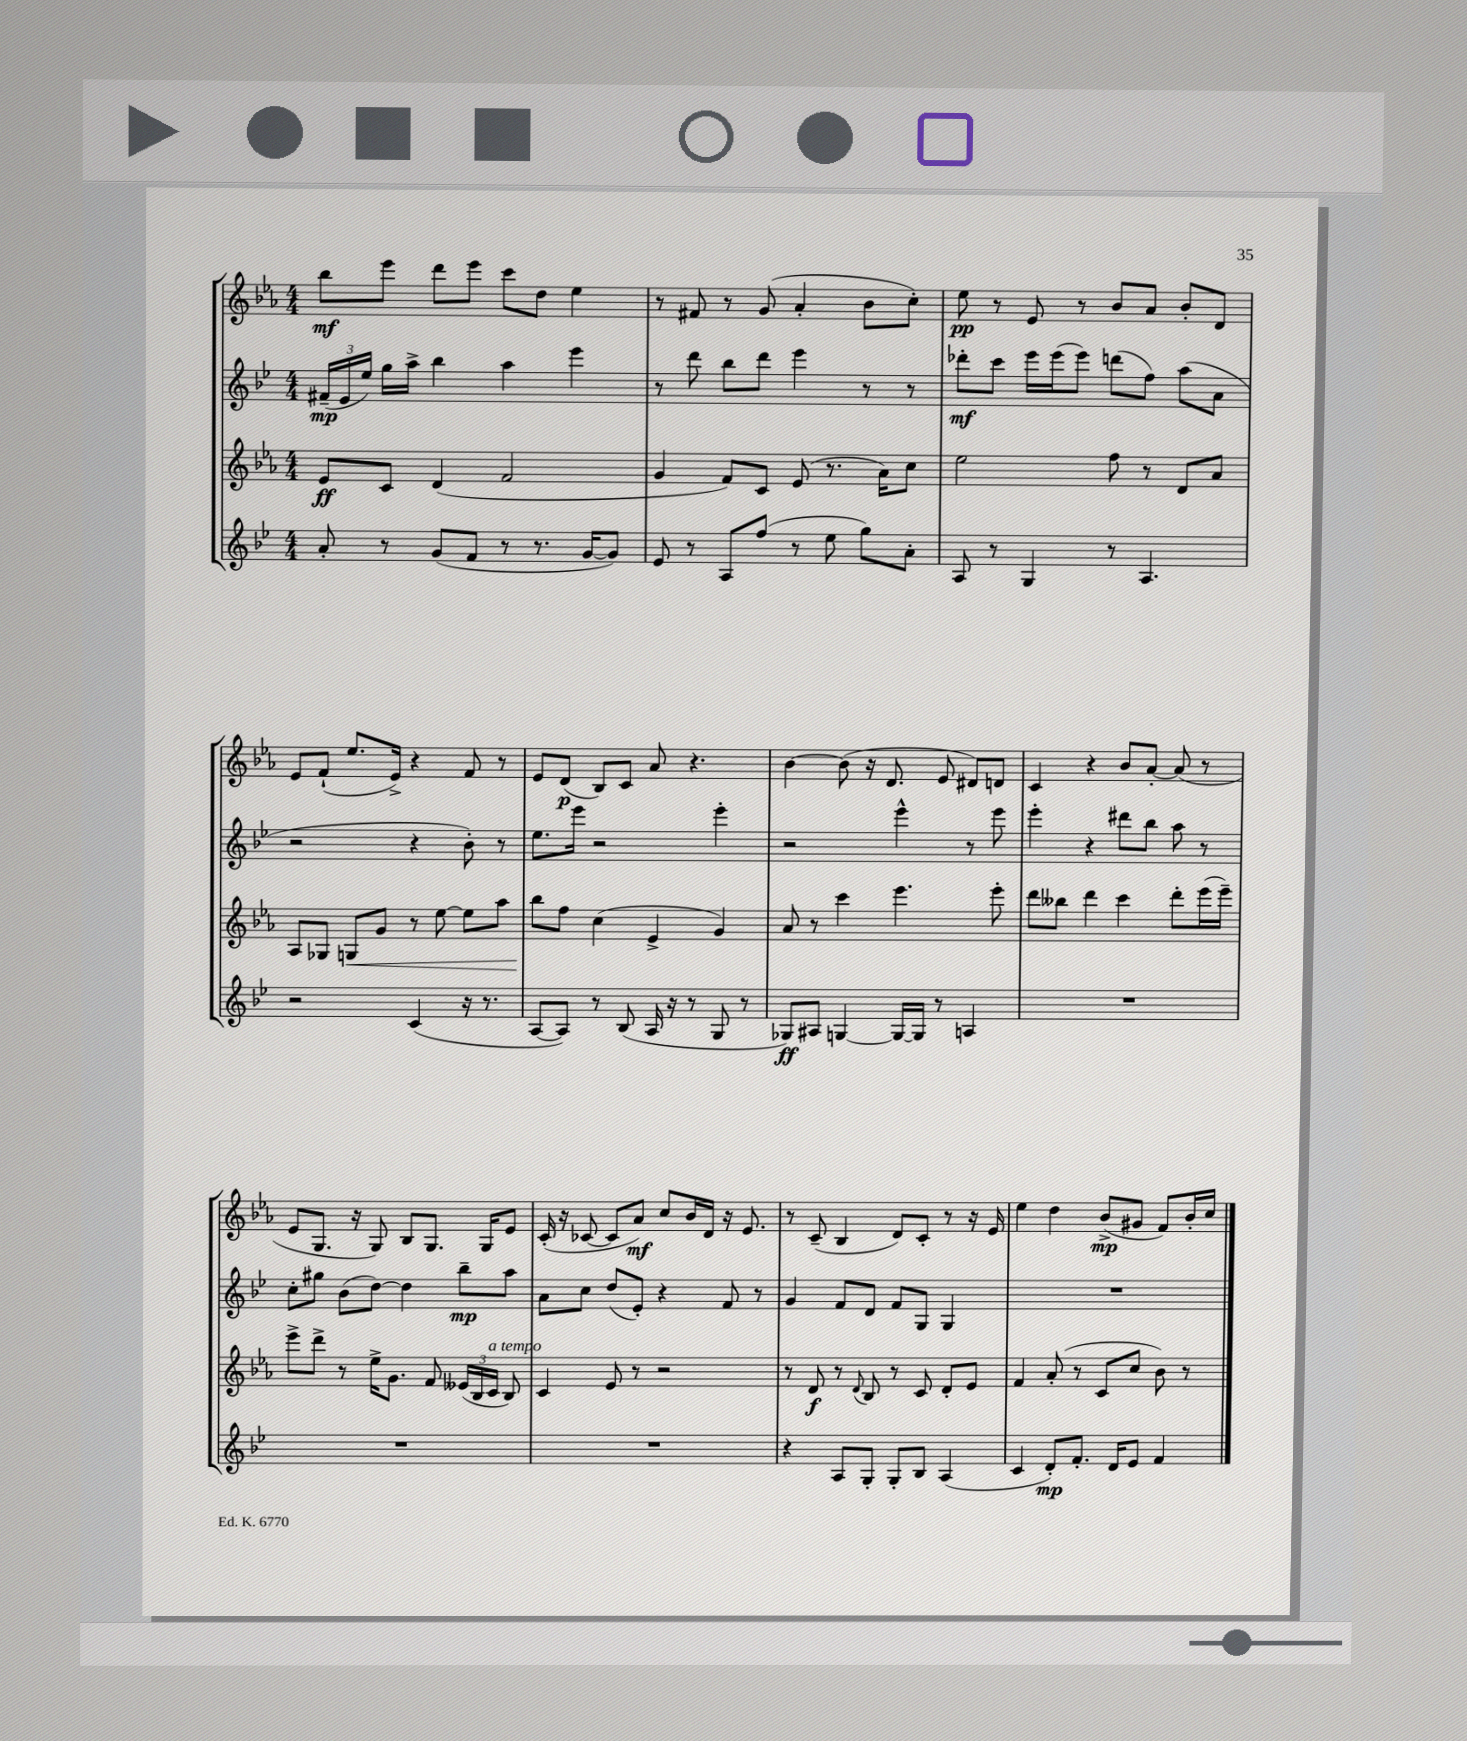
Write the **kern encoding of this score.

**kern	**kern	**kern	**kern
*staff4	*staff3	*staff2	*staff1
*clefG2	*clefG2	*clefG2	*clefG2
*k[b-e-]	*k[b-e-a-]	*k[b-e-]	*k[b-e-a-]
*M4/4	*M4/4	*M4/4	*M4/4
8a'/	8e-/L	(24f#~/LL	8bb-\L
.	.	24e-/	.
.	.	24ee-/JJ)	.
8r	8c/J	16gg\LL	8eee-\J
.	.	16aa^\JJ	.
(8g/L	(4d/	4bb-\	8ddd\L
8f/J	.	.	8eee-\J
8r	2f/	4aa\	8ccc\L
8.r	.	.	8dd\J
.	.	4eee-\	4ee-\
[16g/LK	.	.	.
8g/]J)	.	.	.
=	=	=	=
8e-/	4g/	8r	8r
8r	.	8ddd\	8f#/
8A/L	8f/L)	8bb-\L	8r
(8ff/J	8c/J	8ddd\J	(8g/
8r	(8e-/	4eee-\	4a-'/
8ee-\	8.r	.	.
8gg\L)	.	8r	8b-\L
.	16a-\LK)	.	.
8a'\J	8cc\J	8r	8cc'\J)
=	=	=	=
8A/	2ee-\	8ddd-'\L	8ee-\
8r	.	8ccc\J	8r
4G/	.	16eee-\LL	8e-/
.	.	(16eee-\J	.
.	.	8eee-\J)	8r
8r	8ff\	(8ddd\L	8b-/L
4.A/	8r	8ff\J)	8a-/J
.	8d/L	(8aa\L	8b-'/L
.	8a-/J	8a\J	8d/J
=	=	=	=
2r	8A-/L	2r	8e-/L
.	8G-/J	.	(8f`/J
.	8G/L	.	8.ee-/L
.	8g/J	.	.
.	.	.	16e-^/Jk)
(4c/	8r	4r	4r
.	[8ee-\	.	.
16r	8ee-\]L	8b-'\)	8f/
8.r	.	.	.
.	8aa-\J	8r	8r
=	=	=	=
[8A/L	8bb-\L	8.ee-\L	8e-/L
8A/]J)	8ff\J	.	(8d/J
.	.	16eee-\Jk	.
8r	(4cc\	2r	8B-/L)
(8B-/	.	.	8c/J
16A/	4e-^/	.	8a-/
16r	.	.	.
8r	.	.	4.r
8G/	4g/)	4eee-'\	.
8r	.	.	.
=	=	=	=
8G-/L)	8a-/	2r	[4b-\
8A#/J	8r	.	.
[4G/	4ccc\	.	(8b-\]
.	.	.	16r
.	.	.	8.d/
16G/_LL	4.eee-\	4eee-^^\	.
16G/]JJ	.	.	.
8r	.	.	8e-/
4A/	.	8r	8d#/L)
.	8eee-'\	8eee-\	8d/J
=	=	=	=
1r	8ddd\L	4eee-'\	4c/
.	8bb--\J	.	.
.	4ddd\	4r	4r
.	4ccc\	8ddd#\L	8b-/L
.	.	8bb-\J	[8a-'/J
.	8ddd'\L	8aa\	(8a-/]
.	(16eee-\L	8r	8r
.	16eee-~\JJ)	.	.
=	=	=	=
1r	8eee-^\L	8cc'\L	8e-/L
.	8ddd^\J	8gg#\J	8.G/J
.	8r	(8b-\L	.
.	.	.	16r
.	16ee-^\LK	[8dd\J)	8G/)
.	8.g\J	.	.
.	.	4dd\]	8B-/L
.	8f/	.	8.G/J
.	(24e--/LL	8bb-~\L	.
.	24B-/	.	.
.	.	.	16G/LK
.	24c/JJ	.	.
.	8B-/)	8aa\J	8e-/J
=	=	=	=
1r	4c/	8a\L	(16c'/
.	.	.	16r
.	.	8cc\J	[8c-/
.	8e-/	(8dd/L	8c-/]L
.	8r	8e-'/J)	8a-/J)
.	2r	4r	8cc/L
.	.	.	16b-/L
.	.	.	16d/JJ
.	.	8f/	16r
.	.	.	8.e-/
.	.	8r	.
=	=	=	=
4r	8r	4g/	8r
.	8d/	.	(8c~/
8A/L	8r	8f/L	4B-/
.	8qqd/	.	.
8G'/J	8B-/	8d/J	.
8G'/L	8r	8f/L	8d/L)
8B-/J	8c/	8G/J	8c'/J
(4A/	8d'/L	4G/	8r
.	8e-/J	.	16r
.	.	.	16e-/
=	=	=	=
4c/	4f/	1r	4ee-\
8d'/L)	(8a-'/	.	4dd\
8.f'/J	8r	.	.
.	8c/L	.	(8b-^/L
16d/LK	.	.	.
8e-/J	8cc/J	.	8g#/J
4f/	8b-\)	.	8f/L)
.	8r	.	16b-'/L
.	.	.	16cc/JJ
==	==	==	==
*-	*-	*-	*-
